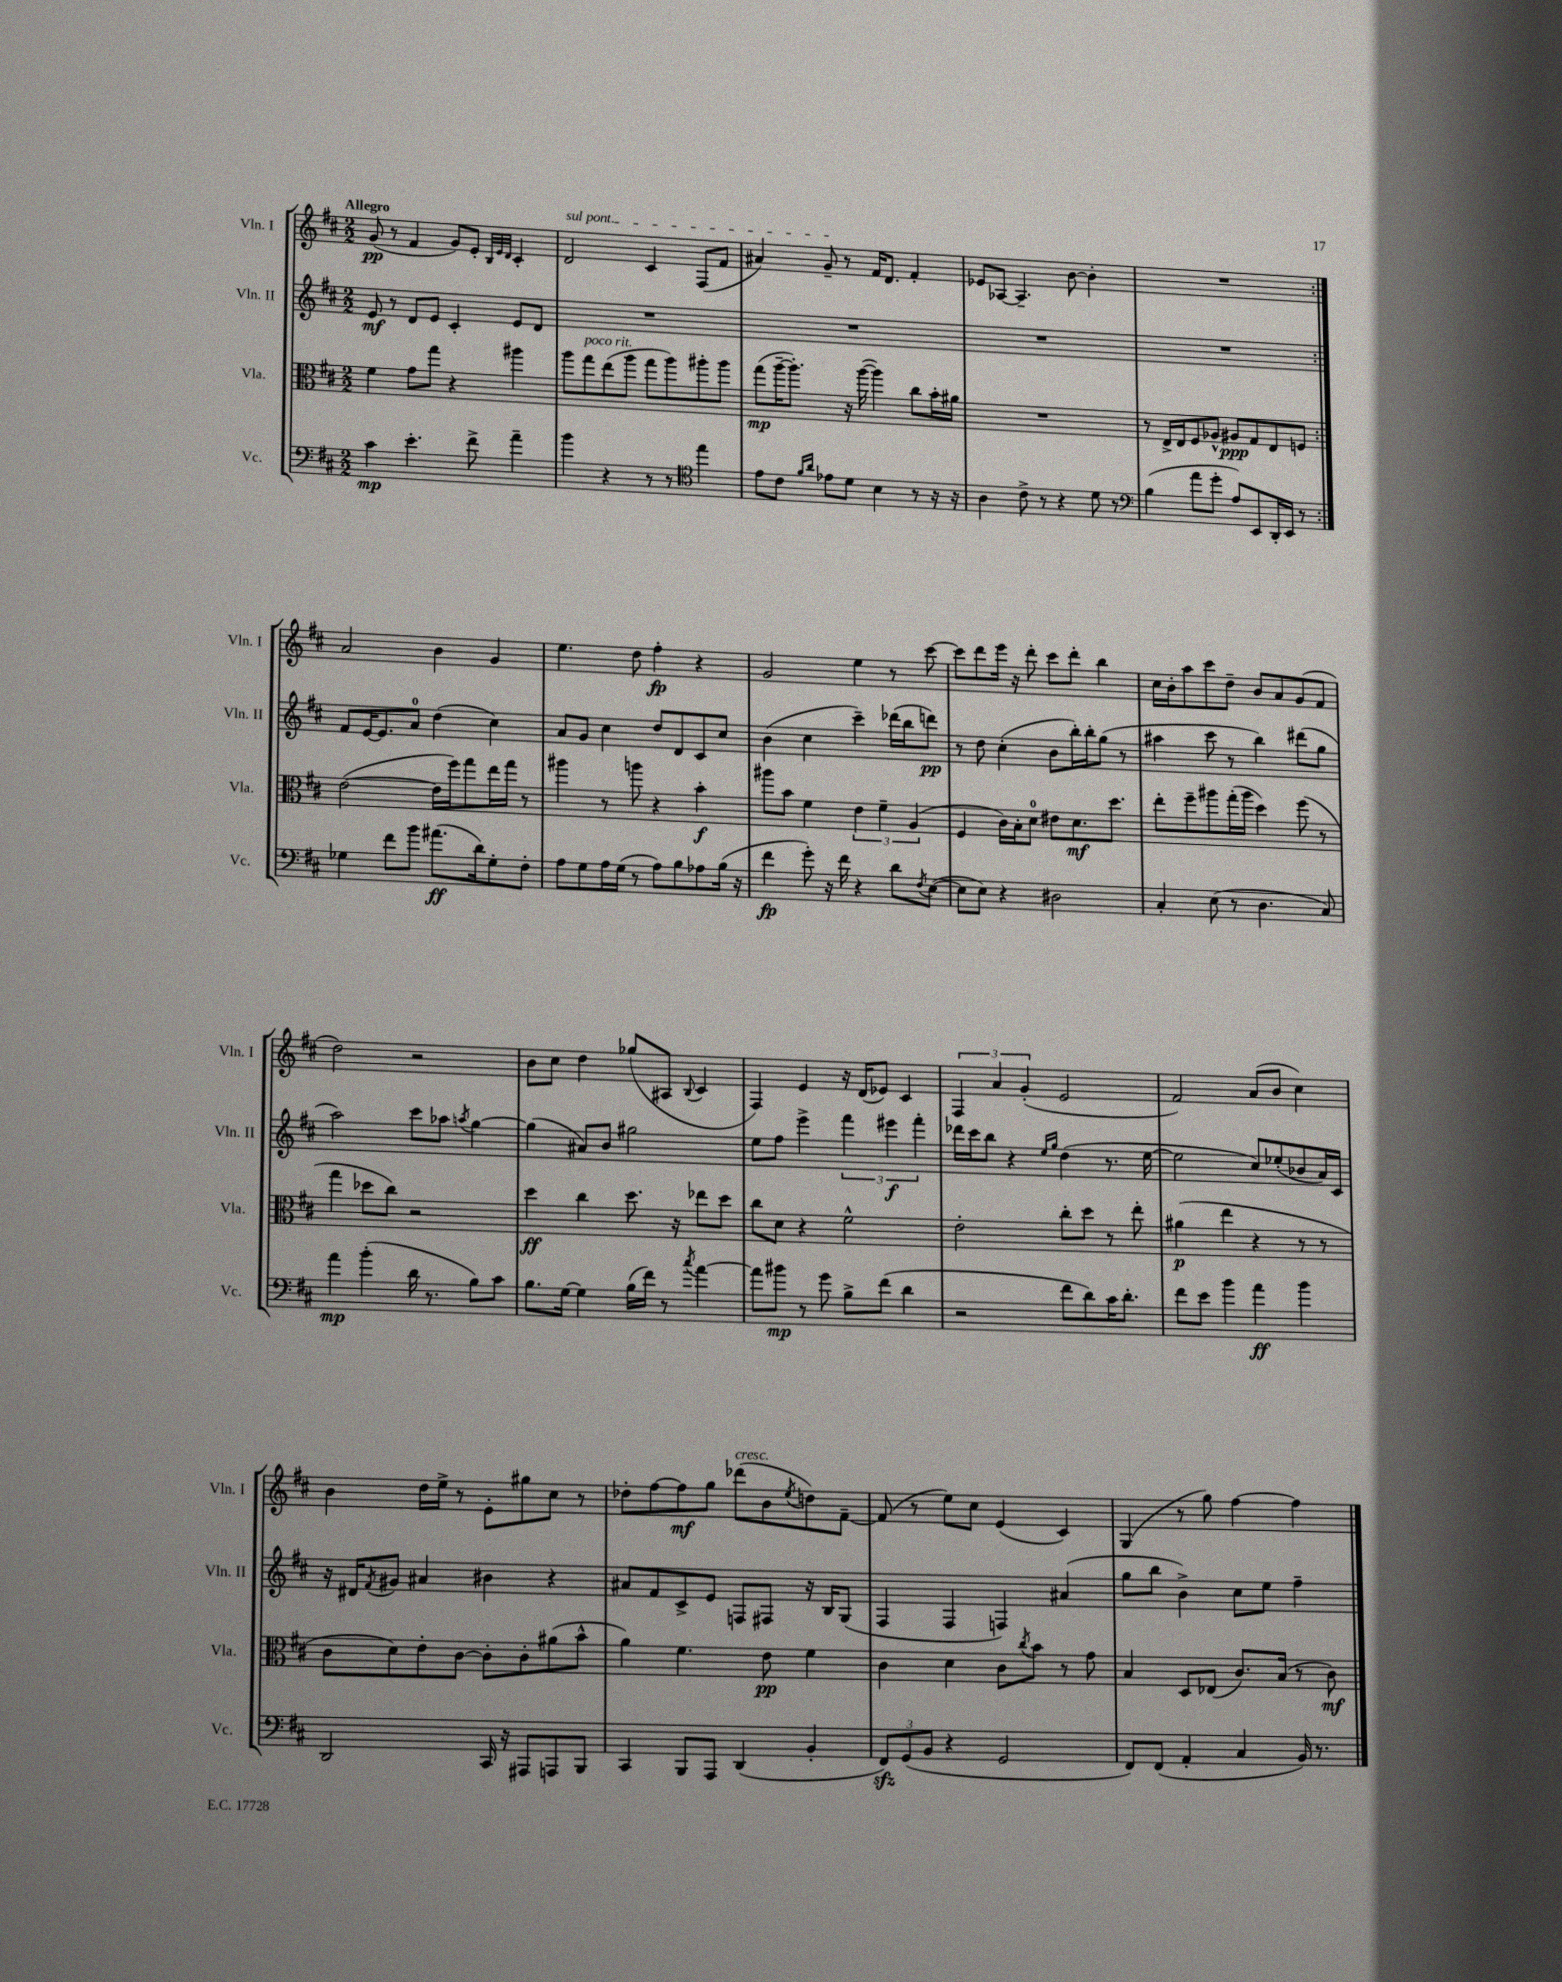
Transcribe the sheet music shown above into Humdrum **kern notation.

**kern	**kern	**kern	**kern
*staff4	*staff3	*staff2	*staff1
*clefF4	*clefC3	*clefG2	*clefG2
*k[f#c#]	*k[f#c#]	*k[f#c#]	*k[f#c#]
*M2/2	*M2/2	*M2/2	*M2/2
4c#	4f#	8e	(8g
.	.	8r	8r
4.e'	8g	8d	4f#
.	8gg	8e	.
.	4r	4c#'	8g)
8f#^	.	.	8e'
.	.	.	32qqB
.	.	.	32qqe
.	.	.	32qqd
4a~	4aa#	8e	4c#'
.	.	8d	.
=	=	=	=
4b	8aa	1r	2d
.	8gg	.	.
4r	(8ee	.	.
.	8aa	.	.
8r	8gg	.	4c#
8r	8aa)	.	.
*clefC4	*	*	*
4ee	8aa#'	.	(8F#
.	8aa#	.	8f#
=	=	=	=
8e	(8gg	1r	4a#)
8c#	[16aa~	.	.
.	8.aa'])	.	.
16qqf#	.	.	.
16qqa	.	.	.
8e-	.	.	8g~
8d	16r	.	8r
.	([16aa	.	.
4B	4aa])	.	16f#
.	.	.	8.d
8r	8cc#	.	4f#'
16r	16b'	.	.
16r	16a#	.	.
=	=	=	=
4A	1r	1r	8e-
.	.	.	[8A-
8c#^	.	.	4.A-~]
8r	.	.	.
4r	.	.	.
.	.	.	[8b
8d	.	.	4b']
8r	.	.	.
=	=	=	=
*clefF4	*	*	*
(4B	8r	1r	1r
.	16E^	.	.
.	16E	.	.
8a	8F#	.	.
8g'	8A-^^	.	.
8A)	8A#	.	.
8EE	8G	.	.
16DD'	8E	.	.
16EE	.	.	.
8r	8F	.	.
=:|!	=:|!	=:|!	=:|!
4G-	([2e	8f#	2a
.	.	[16e	.
.	.	8.e]	.
8f#	.	.	.
8b	.	8a	.
(8.a#	16e]	(4dd	4b
.	16ff#)	.	.
.	8gg	.	.
16d)	.	.	.
8G-'	16ee	4cc#)	4g
.	16gg	.	.
8F#'	8r	.	.
=	=	=	=
8A	4aa#	8a	4.ee
8G	.	8g	.
16A	8r	4cc#	.
(16G	.	.	.
8r	8aa	.	8dd
8A)	4r	8dd	4ff#'
8B	.	8d	.
8A-	4b'	8c#	4r
(16B	.	8cc#	.
16r	.	.	.
=	=	=	=
4f#	8aa#	(4b	2g
.	8b	.	.
8g')	4f#	4cc#	.
16r	.	.	.
16f#	.	.	.
4r	6e	4ccc#~)	4ee
.	6f#~	.	.
8d	.	(16ddd-	8r
.	.	16bb	.
.	(6A	.	.
8qF#	.	.	.
([8E	.	8ddd)	[8ccc#
=	=	=	=
8E]	4F#	8r	8ccc#]
8E)	.	8dd	8ddd
4r	16c#)	(4cc#'	16eee
.	16B'	.	16r
.	8d	.	8ddd'
2D#	8e#	8b	8ccc#
.	8.d	16bb')	8ddd'
.	.	16bb'	.
.	.	(8gg	4bb
.	8.dd	.	.
.	.	8r	.
=	=	=	=
4C#'	8ee'	4aa#	16cc#
.	.	.	16b'
.	8ff#~	.	8aa
(8E	8aa#	8ccc#	8ccc#
8r	(16gg'	8r	8dd~
.	16aa#	.	.
4.D	4dd)	4bb)	8b
.	.	.	8a
.	(8ff#	(8ddd#	(8g
8C#)	8r	8gg	8f#
=	=	=	=
4a	4gg	2aa)	2dd)
(4b'	8dd-	.	.
.	8cc#)	.	.
16d	2r	8ccc#	2r
8.r	.	.	.
.	.	8aa-	.
.	.	8qaa	.
8B)	.	[4gg	.
8c#	.	.	.
=	=	=	=
8.B	4dd	(4gg]	8b
.	.	.	8cc#
[16G	.	.	.
4G]	4cc#	8a#)	4dd
.	.	8b	.
(16B	8.dd	2gg#	(8gg-
16f#)	.	.	.
8r	.	.	8A#
.	16r	.	.
8qcc#	.	.	8qqB
[4a	8ee-	.	4c#
.	8dd	.	.
=	=	=	=
8a]	8cc#	8ee	4F#)
8b#	8d	8ff#	.
8r	4r	4eee^	4e
8g	.	.	.
8B^	2f#^^	6fff#	16r
.	.	.	(16d
(8f#	.	.	8e-)
.	.	6eee#	.
4d	.	.	4c#
.	.	6fff#'	.
=	=	=	=
2r	2e'	16ddd-	6F#
.	.	16ccc#	.
.	.	8bb	.
.	.	.	6a
.	.	4r	.
.	.	.	(6g'
.	.	16qqee	.
.	.	16qqgg	.
8f#	8cc#'	(4dd	2e
8d)	8dd	.	.
16c#	8r	8.r	.
8.d'	.	.	.
.	8ee'	.	.
.	.	[16ee	.
=	=	=	=
8f#	(4a#	2ee]	2f#)
8e	.	.	.
4b	4ee	.	.
4a	4r	8cc#)	(8a
.	.	(8ee-'	8b
4b	8r	8b-	4cc#)
.	8r	16a)	.
.	.	16c#	.
=	=	=	=
2DD	8c#	16r	4b
.	.	16d#	.
.	.	8qf#	.
.	8d)	8g#	.
.	8e'	4a#	16dd
.	.	.	16ee^
.	[8c#	.	8r
16CC#	8c#']	4b#	8e'
16r	.	.	.
8AAA#	8c#'	.	8gg#
8AAA	(8a#	4r	8cc#
8BBB	8b^^	.	8r
=	=	=	=
4CC#	4a)	8a#	8dd-'
.	.	8f#	[8ff#
8BBB	4.f#	8c#^	8ff#]
8AAA	.	8e	8gg
(4DD	.	8F	(8ddd-
.	8e	8F#	8b
.	.	.	8qee
4BB'	4f#	16r	8dd)
.	.	16B	.
.	.	(8G	[8f#~
=	=	=	=
12FF#)	4c#	4F#	(8f#]
(12GG	.	.	.
.	.	.	8r
12BB	.	.	.
4r	4d	4F#	8ee)
.	.	.	8cc#
2GG	8c#	4F)	(4e
.	8qcc#	.	.
.	8b	.	.
.	8r	(4a#	4c#)
.	8g	.	.
=	=	=	=
8FF#)	4B	8gg	(4G
(8FF#	.	8bb	.
4AA'	8D	4b^)	8r
.	(8E-	.	8gg)
4C#	8.c#)	8cc#	[4ff#
.	.	8ee	.
.	(16B	.	.
16BB)	8r	4ff#~	4ff#]
8.r	.	.	.
.	8c#)	.	.
==	==	==	==
*-	*-	*-	*-
